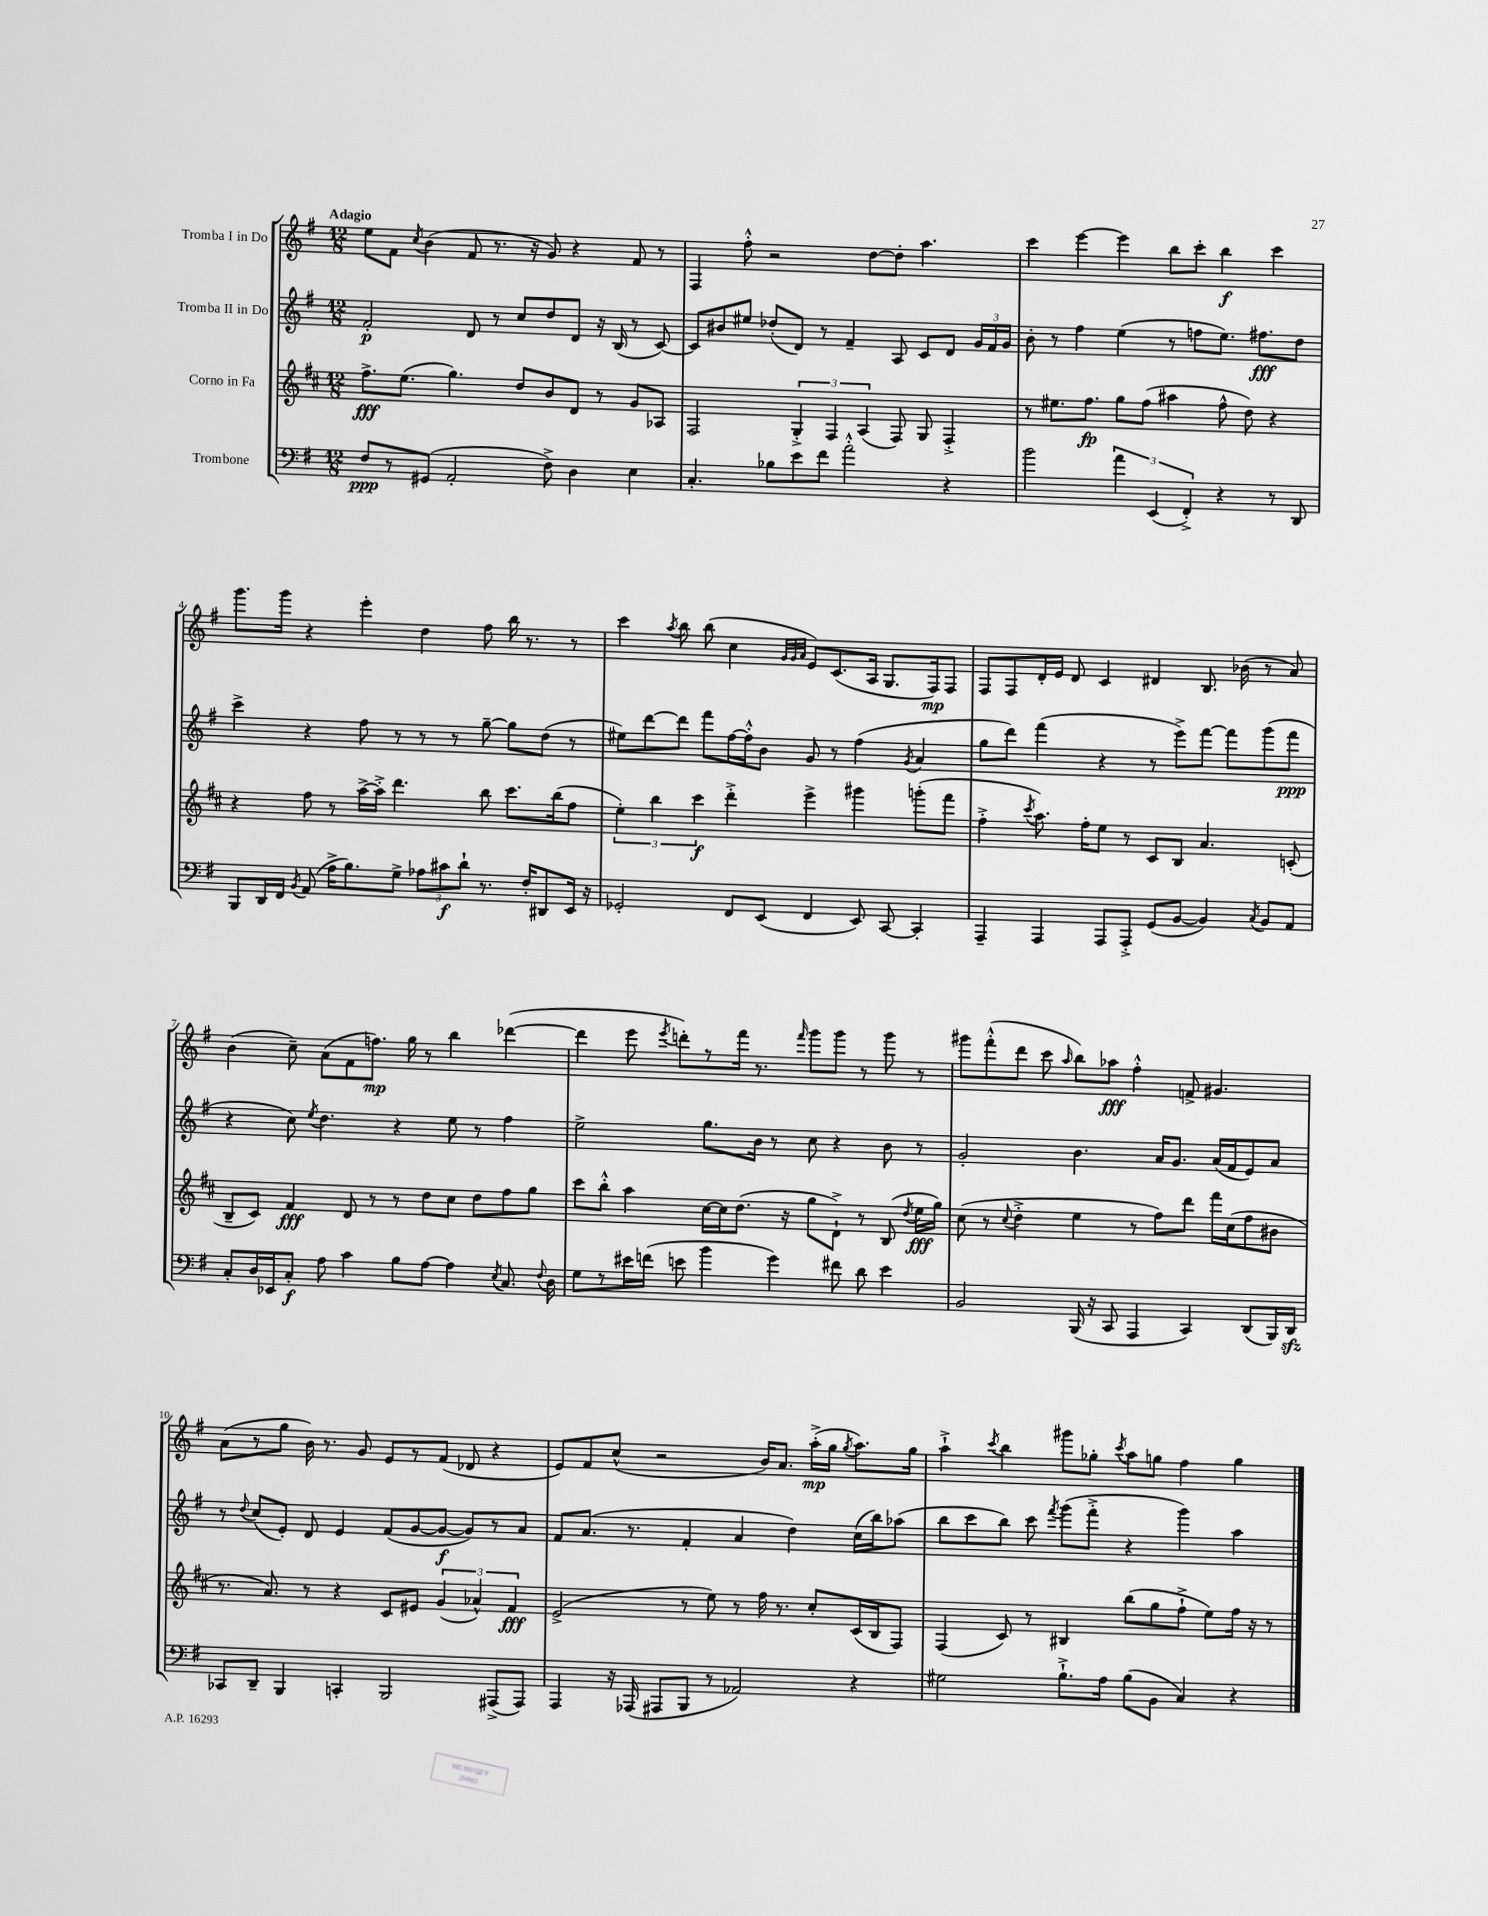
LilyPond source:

<<
\new StaffGroup <<
\new Staff = "s0" \with { instrumentName = "Tromba I in Do" } {
    \clef treble \key g \major \numericTimeSignature \time 12/8 \tempo "Adagio"
    \autoBeamOff e''8[ fis'8] \acciaccatura { c''8 } b'4( fis'8 r8. r16 g'8) r4 fis'8 r8 |
    fis4 fis''8-.-^ r2 d''8[~ d''8]-. a''4. |
    c'''4 e'''4~ e'''4 b''8[ c'''8]-. b''4\f c'''4 |
    g'''8.[ g'''16] r4 e'''4-. d''4 fis''8 b''16 r8. r8 |
    c'''4 \acciaccatura { a''8 } b''8 b''8( c''4 \grace { g'32[ g'32 a'32] } e'8[) c'8.( a16] g8.[ fis16\mp) fis8] |
    fis8[ fis8 d'16-. e'16] d'8 c'4 dis'4 b8. bes'16( r8 a'8) |
    b'4( c''8--) a'8[( fis'8 f''8.]\mp) g''16 r8 b''4 des'''4~( |
    des'''4 e'''8 \acciaccatura { e'''8 } d'''8[-.) r8 fis'''16] r8. \grace { fis'''16 } g'''8[ g'''8] r8 g'''8 r8 |
    gis'''8[ fis'''8-.-^( d'''8] c'''8 \grace { a''16 } b''8[) aes''8]\fff fis''4-.-^ f'8-> gis'4. |
    a'8[( r8 g''8] b'16) r8. g'8 e'8[ r8 fis'8]( des'8 r4 |
    e'8[) fis'8 c''8]-^( r2 b'16[) a'8.] a''16[-.->\mp( g''16] \acciaccatura { g''8 } a''8.[) g''16] |
    a''4-!-> \acciaccatura { c'''8 } b''4 gis'''8[ ges''8]-. \acciaccatura { c'''8 } a''8[ g''8] fis''4 g''4 \bar "|." |
}
\new Staff = "s1" \with { instrumentName = "Tromba II in Do" } {
    \clef treble \key g \major \numericTimeSignature \time 12/8
    \autoBeamOff fis'2-.\p d'8 r8 c''8[ d''8 d'8] r16 b16( r8 c'8~) |
    c'8[ bis'8 eis''8] des''8[-.( d'8]) r8 fis'4-- a8 c'8[ d'8] \tuplet 3/2 { g'16[ fis'16 g'16] } |
    b'8-. r8 fis''4 e''4( r8 f''8[ e''8.]) fis''8.[\fff d''8] |
    c'''4-> r4 fis''8 r8 r8 r8 g''8~-- g''8[ d''8]( r8 |
    eis''8[) d'''8~ d'''8] fis'''8[ fis''16~ fis''16-.-^ b'8] g'8 r8 fis''4( \acciaccatura { g'8 } a'4 |
    g''8[ d'''8]) fis'''4( r4 r8 e'''8[->) fis'''8]~ fis'''8[ g'''8( fis'''8]\ppp |
    r4 c''8) \acciaccatura { e''8 } d''4. r4 e''8 r8 fis''4 |
    e''2-> g''8.[ b'16] r8 c''8 r4 b'8 r8 |
    g'2-. b'4. a'16[ g'8.] a'16[( fis'16 e'8) a'8] |
    r8 \appoggiatura { d''8 } c''8[( e'8]-.) d'8 e'4 fis'8[( g'8~ g'8]~\f g'8[) r8 a'8] |
    fis'8[ a'8.]( r8. fis'4-. a'4 d''4) c''16[( b''16) aes''8]( |
    b''8[ c'''8 b''8]) c'''8 \acciaccatura { fis'''8 } g'''8[( fis'''8]-.-> r4 g'''4) a''4 \bar "|." |
}
\new Staff = "s2" \with { instrumentName = "Corno in Fa" } {
    \clef treble \key d \major \numericTimeSignature \time 12/8
    \autoBeamOff fis''8.[->\fff e''8.]( g''4.) d''8[ b'8 d'8] r8 g'8[ aes8] |
    fis2 \tuplet 3/2 { g4-.-> fis4 a4( } fis8) g8 fis4-.-> |
    r8 eis''8.[ fis''8.]\fp g''8[ fis''8]( ais''4 fis''8-^ d''8) r4 |
    r4 fis''8 r8 a''16[~-> a''16]-.-> d'''4. b''8 cis'''8.[ b''16( fis''8] |
    \tuplet 3/2 { e''4-.) b''4 cis'''4\f } d'''4-.-> e'''4-> gis'''4 g'''8[-.( fis'''8] |
    fis''4-.-> \acciaccatura { cis'''8 } a''8.) fis''16[-. e''8] r8 cis'8[ b8] a'4. c'8-.( |
    b8[-- cis'8]) fis'4\fff d'8 r8 r8 d''8[ cis''8] d''8[ fis''8 g''8] |
    cis'''8[ b''8]-.-^ a''4 cis''16[~ cis''16 d''8.]( r16 g''8[ d'8]-!->) r8 b8( \acciaccatura { d''8 } e''16[\fff g''16]) |
    cis''8( r8 \appoggiatura { cis''8 } d''4-.-> e''4 r8 fis''8[) d'''8] fis'''16[ cis''16( fis''8 bis'8] |
    r8. a'8.) r8 r4 cis'8[ eis'8] \tuplet 3/2 { g'4( aes'4-^) fis'4\fff } |
    e'2->( r8 e''8) r8 fis''16 r8. cis''8[-. cis'16( b16 fis8]) |
    fis4( cis'8) r8 bis4 b''8[( g''8 fis''8]-!-> e''8[) fis''16] r16 r8 \bar "|." |
}
\new Staff = "s3" \with { instrumentName = "Trombone" } {
    \clef bass \key g \major \numericTimeSignature \time 12/8
    \autoBeamOff fis8[\ppp r8 gis,8]( a,2-. fis8->) d4 e4 |
    c4.-. bes8[ e'8 fis'8] a'2-.-^ r4 |
    b'2 \tuplet 3/2 { a'4 e,4( fis,4-.->) } r4 r8 d,8 |
    b,,8[ d,16 fis,16] \acciaccatura { b,8 } a,8( a16[-> b8.) g8]-> \tuplet 3/2 { aes8[ cis'8\f d'8]-! } r8. fis16[-. dis,8 e,16] r16 |
    ges,2-. fis,8[ e,8]( fis,4 e,8) c,8~ c,4-. |
    a,,4-- a,,4 a,,8[ a,,8]-.-> g,8[( b,8]~ b,4) \acciaccatura { c8 } b,8[ a,8] |
    c8[-. d16 ees,16 c8]-.\f a8 c'4 b8[ a8]~ a4 \acciaccatura { e8 } c8. \appoggiatura { fis8 } d16 |
    g8[ r8 eis'16 f'16]( e'8 b'4 g'4) fis'8 d'8 e'4 |
    b,2 b,,16( r16 c,8 a,,4 c,4) d,8[( b,,16) d,16]\sfz |
    ces,8[ d,8]-- b,,4 c,4-. b,,2 ais,,8[->( ais,,8]) |
    a,,4 r16 aes,,16( ais,,8[ b,,8] r8 aes,2) r4 |
    gis2 b8.[-!-> a16] b8[( b,8] c4) r4 \bar "|." |
}
>>
>>
